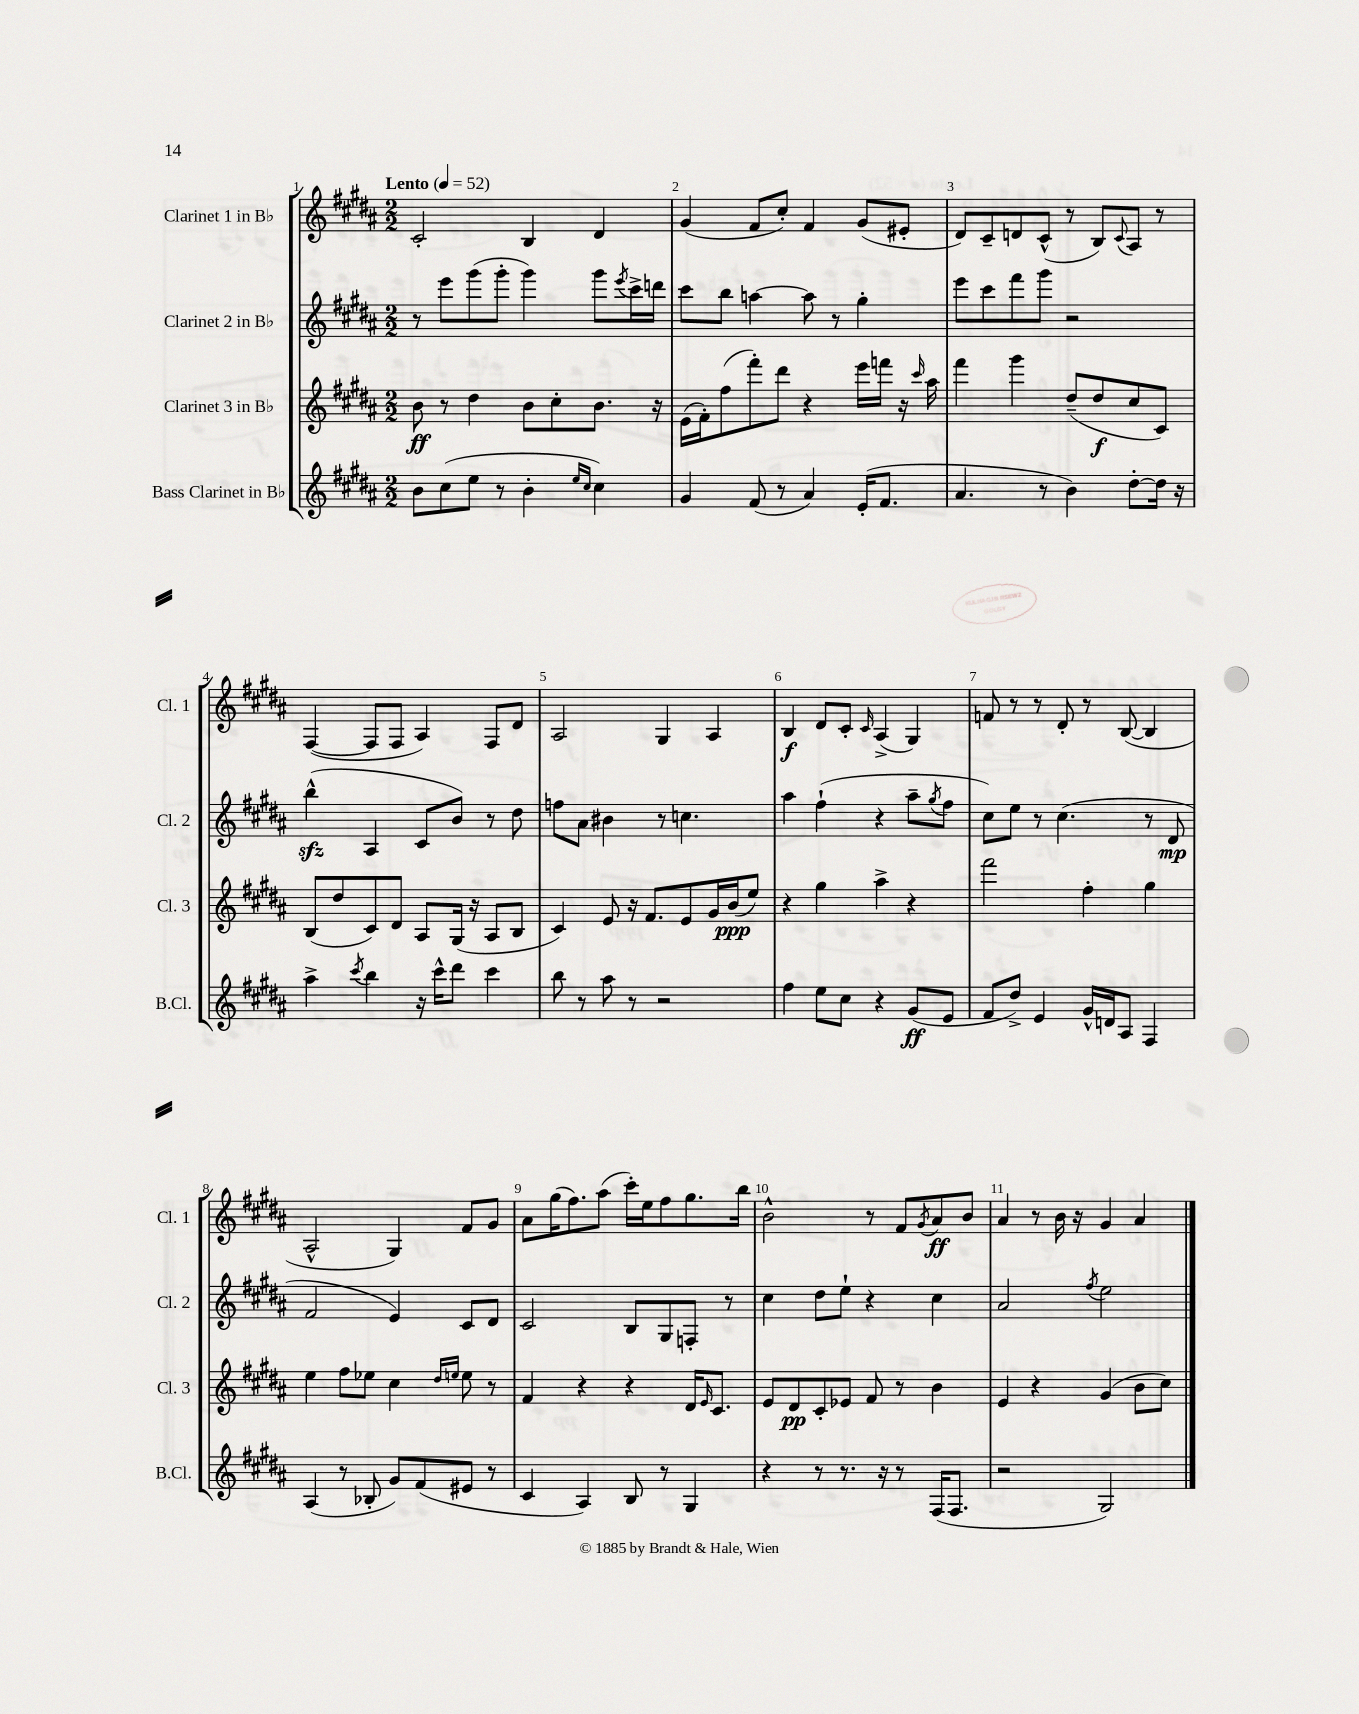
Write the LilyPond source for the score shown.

<<
\new StaffGroup <<
\new Staff = "s0" \with { instrumentName = "Clarinet 1 in Bb" shortInstrumentName = "Cl. 1" } {
    \clef treble \key b \major \numericTimeSignature \time 2/2 \tempo "Lento" 4 = 52
    cis'2-. b4 dis'4 |
    gis'4( fis'8 cis''8-.) fis'4 gis'8( eis'8-. |
    dis'8) cis'8-- d'8 cis'8-^( r8 b8) \appoggiatura { cis'8 } ais8 r8 |
    fis4~( fis8 fis8 ais4) fis8 dis'8 |
    ais2 gis4 ais4 |
    b4\f dis'8 cis'8-. \grace { cis'16 } ais4->( gis4) |
    f'8 r8 r8 dis'8-. r8 b8~( b4 |
    ais2-^ gis4) fis'8 gis'8 |
    ais'8 gis''16( fis''8.) ais''8( cis'''16-.) e''16 fis''8 gis''8. b''16 |
    b'2-^ r8 fis'8 \acciaccatura { gis'8 } ais'8\ff b'8 |
    ais'4 r8 b'16 r16 gis'4 ais'4 \bar "|." |
}
\new Staff = "s1" \with { instrumentName = "Clarinet 2 in Bb" shortInstrumentName = "Cl. 2" } {
    \clef treble \key b \major \numericTimeSignature \time 2/2
    r8 e'''8 gis'''8( gis'''8-. gis'''4) gis'''8 \acciaccatura { e'''8 } cis'''16-> d'''16 |
    cis'''8 b''8 a''4~ a''8 r8 gis''4-. |
    e'''8 cis'''8 fis'''8 gis'''8 r2 |
    b''4-^\sfz( ais4 cis'8 b'8) r8 dis''8 |
    f''8 ais'8 bis'4 r8 c''4. |
    ais''4 fis''4-!( r4 ais''8-- \acciaccatura { gis''8 } fis''8 |
    cis''8) e''8 r8 cis''4.( r8 dis'8\mp |
    fis'2 e'4) cis'8 dis'8 |
    cis'2 b8 gis8 f8-. r8 |
    cis''4 dis''8 e''8-! r4 cis''4 |
    ais'2 \acciaccatura { fis''8 } e''2 \bar "|." |
}
\new Staff = "s2" \with { instrumentName = "Clarinet 3 in Bb" shortInstrumentName = "Cl. 3" } {
    \clef treble \key b \major \numericTimeSignature \time 2/2
    b'8\ff r8 dis''4 b'8 cis''8-. b'8. r16 |
    e'16( fis'16-.) fis''8( fis'''8-.) dis'''8 r4 e'''16 f'''16 r16 \grace { cis'''16 } ais''16 |
    fis'''4 gis'''4 dis''8--( dis''8\f cis''8 cis'8) |
    b8( dis''8 cis'8) dis'8 ais8 gis16( r16 ais8 b8 |
    cis'4) e'8 r16 fis'8. e'8 gis'16 b'16\ppp( e''8) |
    r4 gis''4 ais''4-> r4 |
    fis'''2 fis''4-. gis''4 |
    e''4 fis''8 ees''8 cis''4 \grace { dis''16 e''16 } e''8 r8 |
    fis'4 r4 r4 dis'16 \grace { e'16 } cis'8. |
    e'8 dis'8\pp cis'8-. ees'8 fis'8 r8 b'4 |
    e'4 r4 gis'4( b'8 cis''8) \bar "|." |
}
\new Staff = "s3" \with { instrumentName = "Bass Clarinet in Bb" shortInstrumentName = "B.Cl." } {
    \clef treble \key b \major \numericTimeSignature \time 2/2
    b'8 cis''8( e''8 r8 b'4-. \grace { e''16 cis''16 } cis''4) |
    gis'4 fis'8( r8 ais'4) e'16-.( fis'8. |
    ais'4. r8 b'4) dis''8~-. dis''16 r16 |
    ais''4-> \acciaccatura { cis'''8 } b''4 r16 cis'''16-^ dis'''8 cis'''4 |
    b''8 r8 ais''8 r8 r2 |
    fis''4 e''8 cis''8 r4 gis'8\ff( e'8 |
    fis'8 dis''8->) e'4 gis'16-^ d'16 ais8 fis4 |
    ais4( r8 bes8-. gis'8) fis'8( eis'8 r8 |
    cis'4 ais4) b8 r8 gis4 |
    r4 r8 r8. r16 r8 fis16( fis8. |
    r2 gis2) \bar "|." |
}
>>
>>
\layout { \context { \Score \override BarNumber.break-visibility = ##(#f #t #t) barNumberVisibility = #all-bar-numbers-visible } }
